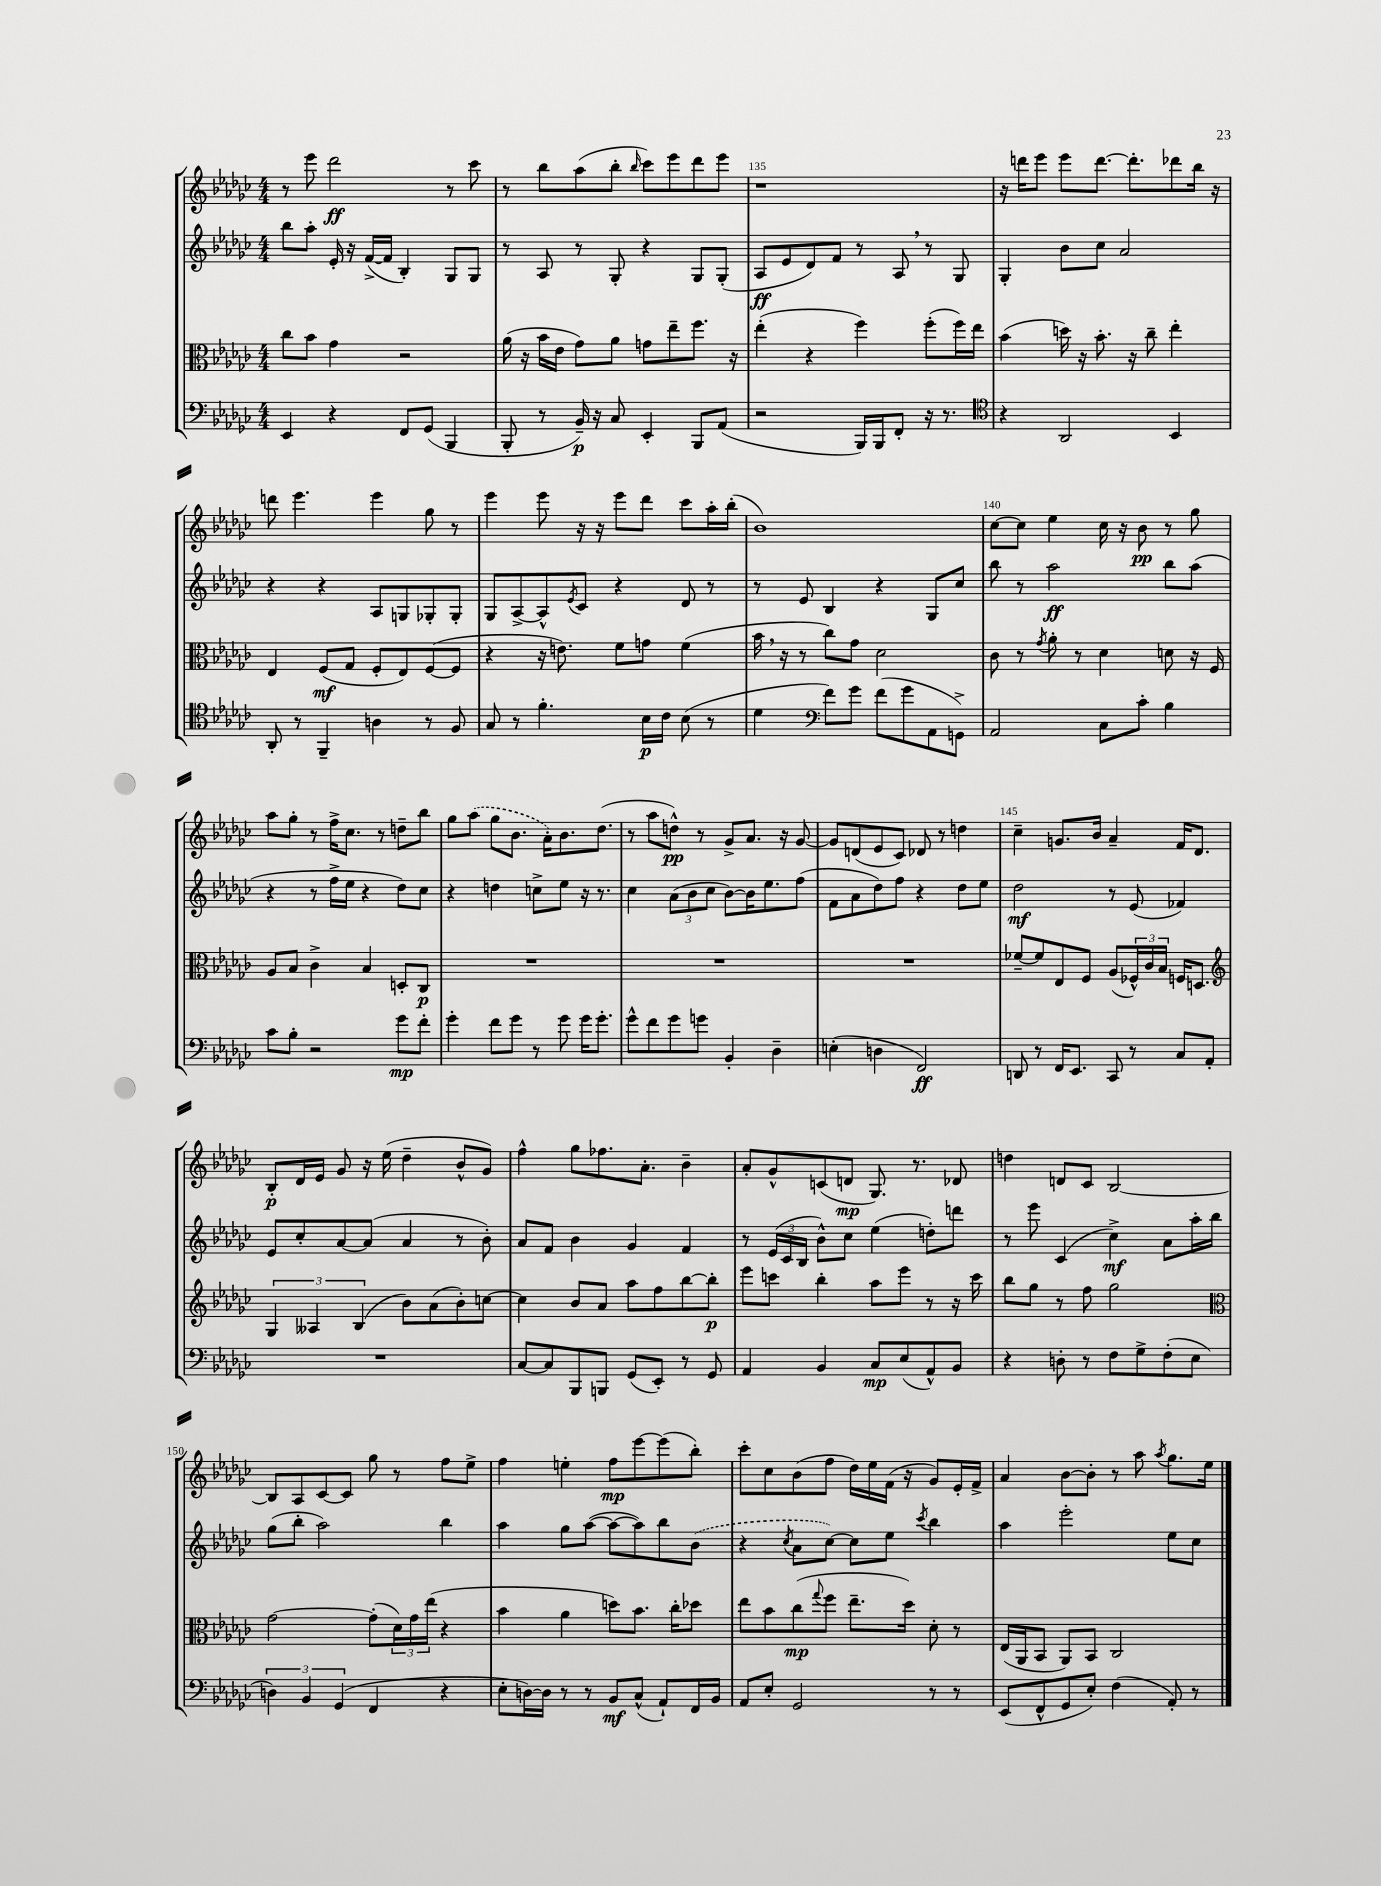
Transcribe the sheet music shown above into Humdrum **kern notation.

**kern	**kern	**kern	**kern
*staff4	*staff3	*staff2	*staff1
*clefF4	*clefC3	*clefG2	*clefG2
*k[b-e-a-d-g-c-]	*k[b-e-a-d-g-c-]	*k[b-e-a-d-g-c-]	*k[b-e-a-d-g-c-]
*M4/4	*M4/4	*M4/4	*M4/4
4EE-	8cc-	8bb-	8r
.	8b-	8aa-'	8eee-
4r	4g-	16e-'	2ddd-
.	.	16r	.
.	.	([16f^	.
.	.	16f]	.
8FF	2r	4B-')	.
(8GG-	.	.	.
4BBB-	.	8G-	8r
.	.	8G-	8ccc-
=	=	=	=
8BBB-'	(16a-	8r	8r
.	16r	.	.
8r	16b-	8A-	8bb-
.	16e-	.	.
16BB-~)	8g-)	8r	(8aa-
16r	.	.	.
8C-	8a-	8G-'	8bb-'
.	.	.	16qqbb-
4EE-'	8g	4r	8ccc-)
.	8ee-~	.	8eee-
8BBB-	8.ff	8G-	8ddd-
(8AA-	.	(8G-'	8eee-
.	16r	.	.
=	=	=	=
2r	(4ee-'	8A-	1r
.	.	8e-	.
.	4r	8d-)	.
.	.	8f	.
16BBB-)	4ff)	8r	.
16BBB-	.	.	.
8FF'	.	8A-	.
16r	(8ff'	8r	.
8.r	.	.	.
.	16ff)	8G-	.
.	16ee-	.	.
=	=	=	=
*clefC4	*	*	*
4r	(4b-	4G-'	16r
.	.	.	16ddd
.	.	.	8eee-
2AA-	16dd)	8b-	8eee-
.	16r	.	.
.	8.b-'	8cc-	[8.ddd
.	.	2a-	.
.	16r	.	8.ddd']
.	8cc-~	.	.
4BB-	4ee-'	.	8ddd-
.	.	.	16bb-
.	.	.	16r
=	=	=	=
8AA-'	4E-	4r	8ddd
8r	.	.	4.eee-
4FF~	(8F	4r	.
.	8G-	.	.
4A	8F'	8A-	4eee-
.	8E-)	8G	.
8r	([8F	8G-'	8gg-
8F	8F]	8G-'	8r
=	=	=	=
8G-	4r	8G-	4eee-
8r	.	[8A-^	.
4.f'	16r	8A-^^]	8eee-
.	8.e)	.	.
.	.	8qe-	.
.	.	8c-	16r
.	.	.	16r
.	8f	4r	8eee-
16B-	8g	.	8ddd-
16c-	.	.	.
(8B-	(4f	8d-	8ccc-
8r	.	8r	16aa-'
.	.	.	(16bb-'
=	=	=	=
4d-	16b-	8r	1b-)
.	16r	.	.
.	8r	8e-	.
*clefF4	*	*	*
8f)	8cc-)	4B-	.
8g-	8g-	.	.
(8f	2d-	4r	.
8g-	.	.	.
8AA-	.	8G-	.
8GG^)	.	8cc-	.
=	=	=	=
2AA-	8c-	8bb-	[8cc-
.	8r	8r	8cc-]
.	8qg-	.	.
.	8a-'	2aa-	4ee-
.	8r	.	.
8C-	4d-	.	16cc-
.	.	.	16r
8c-'	.	.	8b-
4B-	8d	8bb-	8r
.	16r	(8aa-	8gg-
.	16F	.	.
=	=	=	=
8c-	8A-	4r	8aa-
8B-'	8B-	.	8gg-'
2r	4c-^	8r	8r
.	.	16ff^	16ff^
.	.	16ee-	8.cc-
.	4B-	4r	.
.	.	.	8r
8g-	8D'	8dd-)	8dd~
8f'	8C-	8cc-	8bb-
=	=	=	=
4g-'	1r	4r	8gg-
.	.	.	(8aa-
8f	.	4dd	8gg-
8g-	.	.	8.b-
8r	.	8cc^	.
.	.	.	16a-')
8g-	.	8ee-	8.b-
16g-	.	16r	.
8.g-'	.	8.r	(8.dd-
=	=	=	=
8g-^^	1r	4cc-	8r
8f	.	.	8aa-
8g-	.	(12a-	8dd^^)
.	.	12b-	.
8g	.	.	8r
.	.	12cc-	.
4BB-'	.	[8b-)	8g-^
.	.	16b-]	8.a-
.	.	8.ee-	.
4D-~	.	.	.
.	.	.	16r
.	.	(8ff	[8g-
=	=	=	=
(4E'	1r	8f	8g-]
.	.	8a-	(8d
4D	.	8dd-)	8e-
.	.	8ff	8c-)
2FF)	.	4r	8d-
.	.	.	8r
.	.	8dd-	4dd
.	.	8ee-	.
=	=	=	=
8DD	[8f-~	2dd-	4cc-~
8r	8f-]	.	.
16FF	8E-	.	8.g
8.EE-	.	.	.
.	8F	.	.
.	.	.	16b-
8CC-	(8A-	8r	4a-~
8r	24F-^^)	(8e-	.
.	24c-	.	.
.	24B-	.	.
8C-	16F	4f-)	16f
.	8.D	.	8.d-
8AA-'	.	.	.
=	=	=	=
*	*clefG2	*	*
1r	6G-	8e-	8B-'
.	.	8cc-'	16d-
.	6A--	.	.
.	.	.	16e-
.	.	[8a-	8g-
.	(6B-	.	.
.	.	(8a-]	16r
.	.	.	(16ee-
.	8b-)	4a-	4dd-~
.	(8a-	.	.
.	8b-')	8r	8b-^^
.	[8cc	8b-')	8g-)
=	=	=	=
[8C-	4cc]	8a-	4ff^^
8C-]	.	8f	.
8BBB-	8b-	4b-	8gg-
8BBB	8a-	.	8.ff-
(8GG-	8aa-	4g-	.
.	.	.	8.a-'
8EE-')	8ff	.	.
8r	[8bb-	4f	4b-~
8GG-	8bb-']	.	.
=	=	=	=
4AA-	8eee-	8r	8a-'
.	8ccc	(24e-	8g-^^
.	.	24c-	.
.	.	24B-	.
4BB-	4bb-'	8b-^^)	(8c
.	.	8cc-	8d
8C-	8aa-	(4ee-	8.G-)
(8E-	8eee-	.	.
.	.	.	8.r
8AA-^^)	8r	8dd')	.
8BB-	16r	8ddd	8d-
.	16ccc	.	.
=	=	=	=
4r	8bb-	8r	4dd
.	8gg-	8eee-	.
8D'	8r	(4c-	8d
8r	8ff	.	8c-
8F	2gg-	4cc-^)	[2B-
8G-^	.	.	.
(8F'	.	8a-	.
8E-	.	16aa-'	.
.	.	16bb-	.
=	=	=	=
*	*clefC3	*	*
6D)	[2g-	(8gg-	8B-]
.	.	8bb-'	8A-
6BB-	.	.	.
.	.	2aa-)	[8c-
(6GG-	.	.	.
.	.	.	8c-]
4FF	(8g-']	.	8gg-
.	24d-)	.	8r
.	24g-	.	.
.	(24ee-	.	.
4r	4r	4bb-	8ff
.	.	.	8ee-^
=	=	=	=
8E-'	4b-	4aa-	4ff
[16D)	.	.	.
16D]	.	.	.
8r	4a-	8gg-	4ee'
8r	.	([8aa-	.
8BB-	8dd)	8aa-_	8ff
(8C-^^	8.b-	8aa-])	[8eee-
8AA-`)	.	8bb-	(8eee-]
.	16cc-'	.	.
16FF	8dd-	(8b-	8bb-')
16BB-	.	.	.
=	=	=	=
8AA-	8ee-	4r	8ccc-'
8E-'	8b-	.	8cc-
.	.	8qcc-	.
2GG-	(8cc-	8a-	(8b-
.	8qqgg-	.	.
.	8ff	[8cc-)	8ff
.	8.ee-~	8cc-]	16dd-)
.	.	.	16ee-
.	.	8ee-	(16f
.	16dd-)	.	16r
.	.	8qccc-	.
8r	8d-'	4bb-	8g-)
8r	8r	.	16e-'
.	.	.	16f^
=	=	=	=
(8EE-	(16E-	4aa-	4a-
.	16AA-	.	.
8FF^^	8BB-	.	.
8GG-	8AA-)	2eee-'	[8b-
8E-')	8BB-	.	8b-']
(4F	2C-	.	8r
.	.	.	8aa-
.	.	.	8qaa-
8AA-')	.	8ee-	8.gg-
8r	.	8cc-	.
.	.	.	16ee-
==	==	==	==
*-	*-	*-	*-
